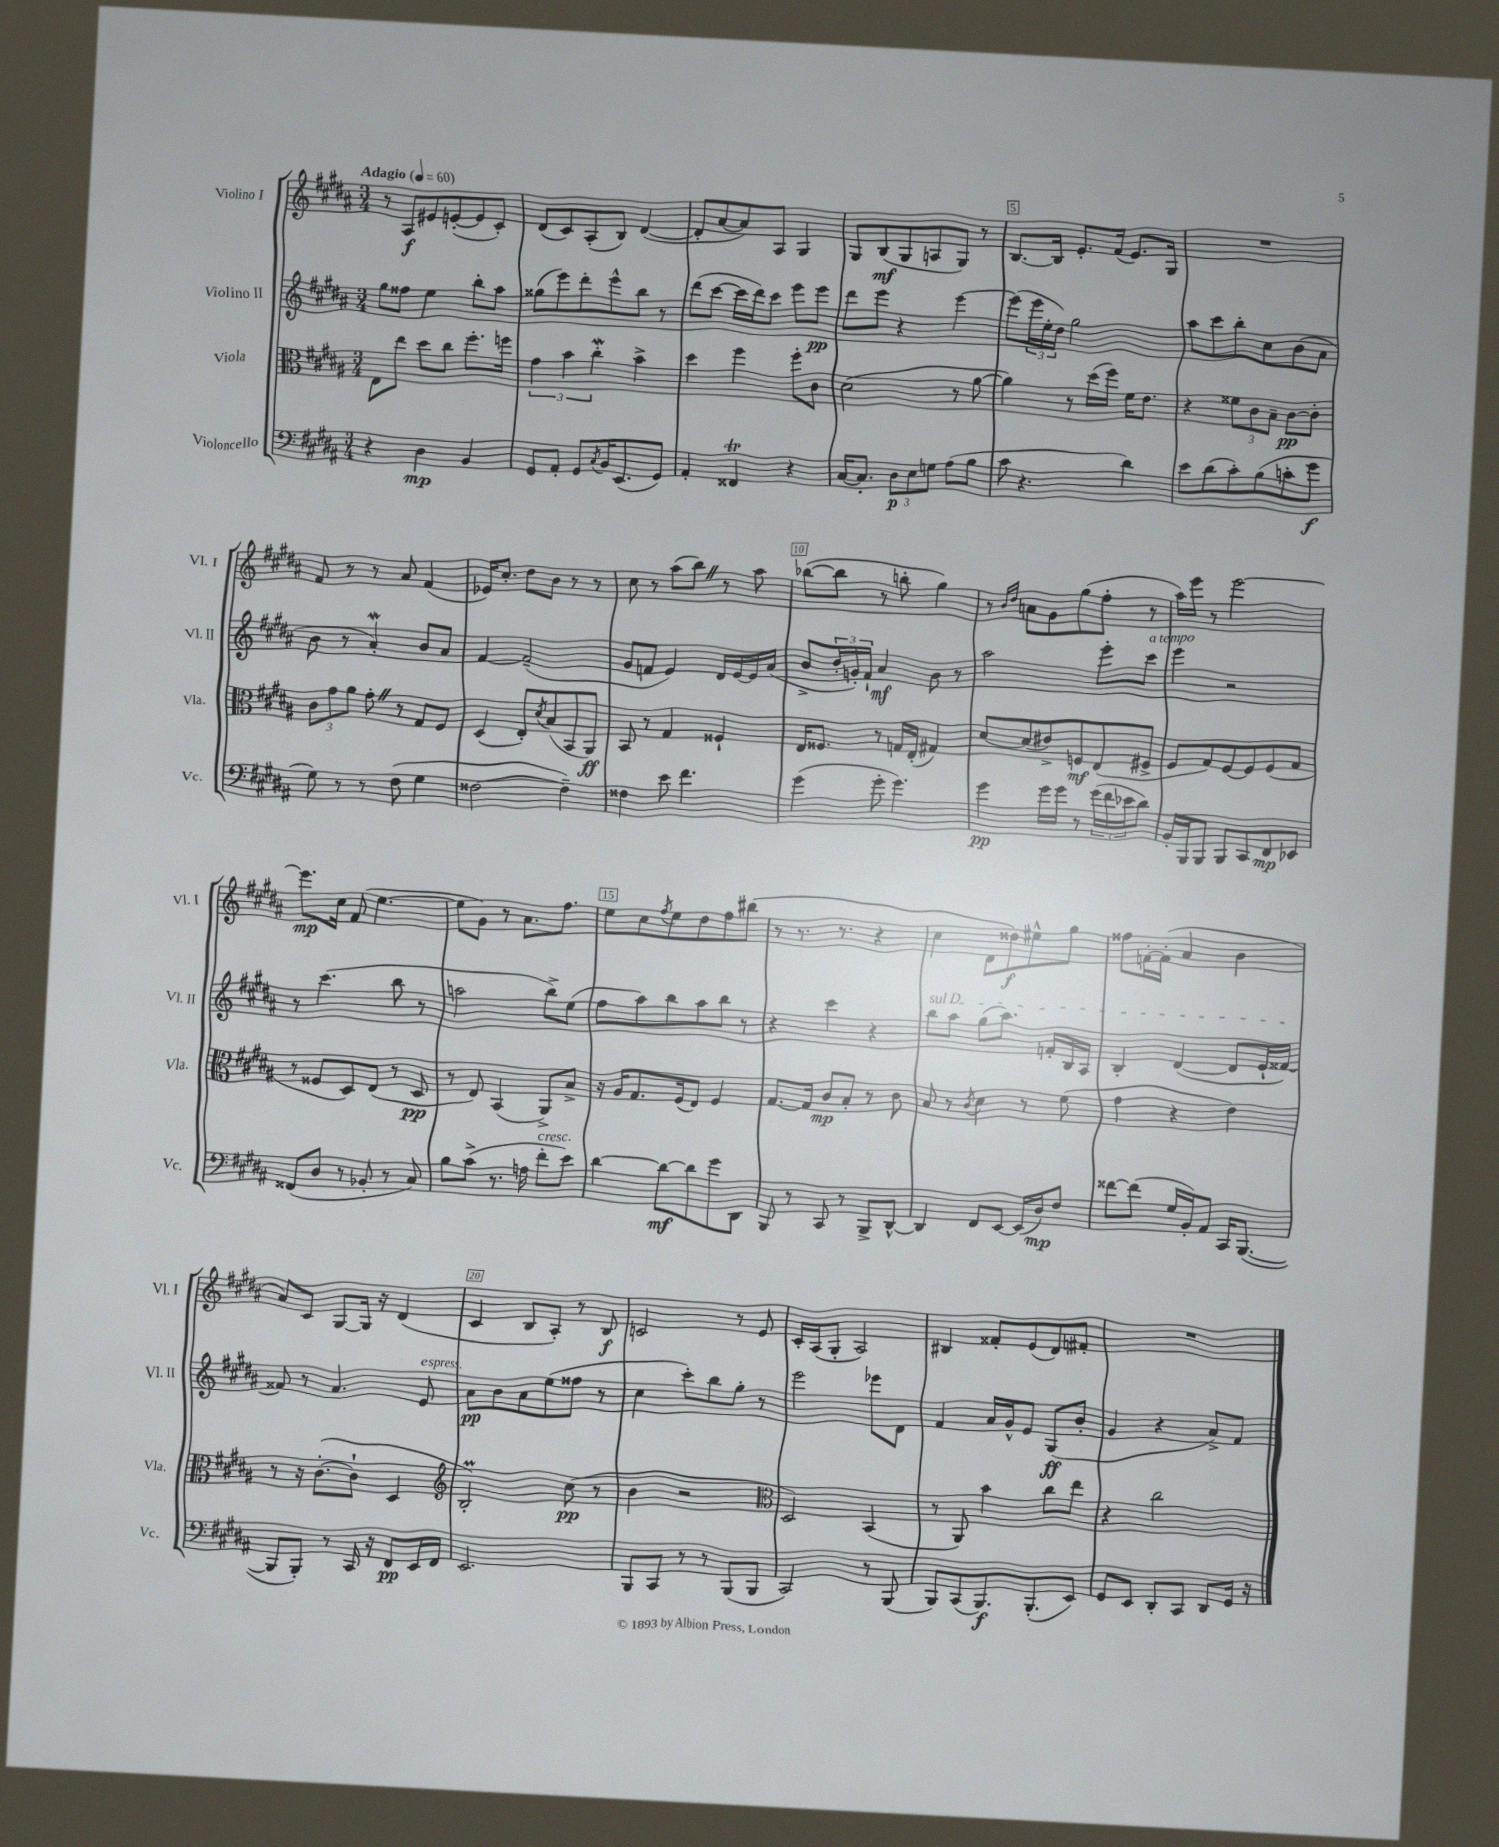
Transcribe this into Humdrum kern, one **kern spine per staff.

**kern	**dynam	**kern	**dynam	**kern	**dynam	**kern	**dynam
*part4	*part4	*part3	*part3	*part2	*part2	*part1	*part1
*staff4	*staff4	*staff3	*staff3	*staff2	*staff2	*staff1	*staff1
*I"Violoncello	*	*I"Viola	*	*I"Violino II	*	*I"Violino I	*
*I'Vc.	*	*I'Vla.	*	*I'Vl. II	*	*I'Vl. I	*
*clefF4	*	*clefC3	*	*clefG2	*	*clefG2	*
*k[f#c#g#d#a#]	*	*k[f#c#g#d#a#]	*	*k[f#c#g#d#a#]	*	*k[f#c#g#d#a#]	*
*M3/4	*	*M3/4	*	*M3/4	*	*M3/4	*
*MM60	*	*MM60	*	*MM60	*	*MM60	*
=1	=1	=1	=1	=1	=1	=1	=1
!	!	!	!	!	!	!LO:TX:a:B:t=Adagio	!
4r	.	8E\L	.	8gg#\L	.	8r	.
.	.	8ee\J	.	8ff##X\J	.	8A#/L	f
4D#\	mp	8dd#\L	.	4ee\	.	8e#X/	.
.	.	8cc#\J	.	.	.	([8en'/	.
4BB/	.	8.ff#'\L	.	8bb'\L	.	8e/]	.
.	.	.	.	8aa#\J	.	8c#'/J)	.
.	.	16ffn\Jk	.	.	.	.	.
=2	=2	=2	=2	=2	=2	=2	=2
8GG#/L	.	6g#\	.	(8gg##X\L	.	(8d#/L	.
8AA#'/J	.	.	.	8eee\)	.	8c#/)	.
.	.	6b\	.	.	.	.	.
8GG#/L	.	.	.	8ddd#'\	.	(8A#'/	.
.	.	6cc#W'\	.	.	.	.	.
8qC#/	.	.	.	.	.	.	.
16BB/K	.	.	.	8eee^^\	.	8B/J)	.
(8.EE/	.	.	.	.	.	.	.
.	.	4b^\	.	8bb\J	.	([4d#/	.
8GG#/J)	.	.	.	8r	.	.	.
=3	=3	=3	=3	=3	=3	=3	=3
4AA#'/	.	4dd#\	.	(8ddd#\L	.	8d#'/L]	.
.	.	.	.	[8ccc#\J	.	[8a#/	.
4FF##Xt/	.	4ff#\	.	16ccc#\LL]	.	8a#/])	.
.	.	.	.	16ddd#\J)	.	.	.
.	.	.	.	8ccc#\J	.	8A#/J	.
4r	.	8ff#'\L	.	8eee\L	.	4G#/	.
.	.	8c#\J	.	8eee\J	pp	.	.
=4	=4	=4	=4	=4	=4	=4	=4
[16C#/KL	.	(2d#\	.	8ddd#\L	.	8G#/L	.
8.C#'/J]	.	.	.	.	.	.	.
.	.	.	.	8eee\J	.	(8B/	mf
12D#\L	p	.	.	4r	.	8G#/	.
12E\	.	.	.	.	.	.	.
.	.	.	.	.	.	8An/	.
12Gn\J	.	.	.	.	.	.	.
(8A#\L	.	8r	.	[4eee\	.	8G#/J)	.
8B\J	.	[8a#\	.	.	.	8r	.
=5	=5	=5	=5	=5	=5	=5	=5
8c#\	.	4a#\])	.	(8eee\L]	.	[8.B/L	.
4.r	.	.	.	24eee\L	.	.	.
.	.	.	.	24ee'\	.	.	.
.	.	.	.	.	.	16B/Jk]	.
.	.	.	.	24dd#\JJ)	.	.	.
.	.	8r	.	2gg#\	.	8.e'/L	.
.	.	(16dd#\LL	.	.	.	.	.
.	.	16ff#\JJ)	.	.	.	(16f#/Jk	.
4d#\)	.	16f#\KL	.	.	.	8.e/L)	.
.	.	8.e\J	.	.	.	.	.
.	.	.	.	.	.	16G#/Jk	.
=6	=6	=6	=6	=6	=6	=6	=6
8e\L	.	4r	.	8aa#\L	.	2.r	.
(8d#\	.	.	.	8ccc#\	.	.	.
8c#'\)	.	12f##X\L	.	8bb'\	.	.	.
.	.	12c#\	.	.	.	.	.
(8B\	.	.	.	8cc#\	.	.	.
.	.	12B~\J	.	.	.	.	.
8cn'\	.	[8c#\L	pp	(8b\	.	.	.
8g#\J	f	8c#'\J]	.	8a#\J	.	.	.
!!LO:LB:g=z
=7	=7	=7	=7	=7	=7	=7	=7
8G#\)	.	12c#\L	.	8b\	.	8f#/	.
.	.	12g#\	.	.	.	.	.
8r	.	.	.	8r	.	8r	.
.	.	12a#\J	.	.	.	.	.
8r	.	8g#'Z\	.	4a#W'/)	.	8r	.
(8F#\	.	8r	.	.	.	8a#/	.
4G#\	.	8G#/L	.	8b/L	.	(4f#/	.
.	.	8F#/J	.	8a#/J	.	.	.
=8	=8	=8	=8	=8	=8	=8	=8
[2F##X\	.	(4D#/	.	[4f#/	.	16e-X/KL)	.
.	.	.	.	.	.	8.cc#'/J	.
.	.	8E'/L)	.	(2f#~/]	.	8dd#\L	.
.	.	8qd#/	.	.	.	.	.
.	.	(8B/	.	.	.	8b\J	.
4F##~\])	.	8BB/	.	.	.	8r	.
.	.	8AA#/J)	ff	.	.	8r	.
=9	=9	=9	=9	=9	=9	=9	=9
4F##X\	.	8BB/	.	8g#/L	.	8cc#\	.
.	.	8r	.	8fn/J	.	8r	.
8e\	.	4G#/	.	4e/)	.	(8aa#\L	.
4.f#\	.	.	.	.	.	8bbZ\J)	.
.	.	4F##X`/	.	16d#/LL	.	8r	.
.	.	.	.	[16e/	.	.	.
.	.	.	.	16e/]	.	8aa#\	.
.	.	.	.	(16a#/JJ	.	.	.
=10	=10	=10	=10	=10	=10	=10	=10
(4g#\	.	16E/KL	.	8b^/L	.	([8bb-X\L	.
.	.	8.F##X/J	.	.	.	.	.
.	.	.	.	24dd#'/L	.	8bb-\J]	.
.	.	.	.	24gn'/)	.	.	.
.	.	.	.	24f#`/JJ	.	.	.
8g#'\	.	8r	.	4a#/	mf	8r	.
4.g#\)	.	16Gn/LL	.	.	.	8bbn'\	.
.	.	(16E'/JJ	.	.	.	.	.
.	.	4G#X/)	.	8b\	.	4gg#\)	.
.	.	.	.	8r	.	.	.
=11	=11	=11	=11	=11	=11	=11	=11
4g#\	pp	[8d#/L	.	2aa#\	.	8r	.
.	.	.	.	.	.	16qqb/LL	.
.	.	.	.	.	.	16qqdd#/JJ	.
.	.	(8d#/]	.	.	.	8an\L	.
16g#\LL	.	8e#X^/)	.	.	.	8g#\	.
16g#\JJ	.	.	.	.	.	.	.
8r	.	8Fn/	mf	.	.	(8gg#\	.
(24g#\LL	.	(8E/	.	8eee'\L	.	8ff#'\J	.
24f#\	.	.	.	.	.	.	.
24e-X\J	.	.	.	.	.	.	.
!	!	!	!	!LO:TX:a:i:t=a tempo	!	!	!
8d#\J)	.	8F#X^/J	.	8ccc#\J	.	8r	.
=12	=12	=12	=12	=12	=12	=12	=12
16BB'/LL	.	8F#/L	.	4eee\	.	16aa#\LL)	.
16BBB/J	.	.	.	.	.	16eee\JJ	.
8BBB/J	.	8G#/)	.	.	.	8r	.
8BBB/L	.	[8F#/	.	2r	.	[2eee\	.
8CC#/	.	8F#/]	.	.	.	.	.
8FF#/	mp	(8F#/	.	.	.	.	.
8EE-X/J	.	8G#/J	.	.	.	.	.
!!LO:LB:g=z
=13	=13	=13	=13	=13	=13	=13	=13
(8FF##X/L	.	8r	.	8r	.	8.eee\L]	mp
8D#/J	.	8F##X/L	.	(4.ccc#\	.	.	.
.	.	.	.	.	.	16cc#\Jk	.
8r	.	8D#/)	.	.	.	(8f#/	.
8BB-X'/	.	(8E/J	.	.	.	[4.ee\	.
8r	.	8r	.	8bb\	.	.	.
8C#/)	.	8D#/	pp	8r	.	.	.
=14	=14	=14	=14	=14	=14	=14	=14
8B\L	.	8r	.	2aan\	.	8ee\L]	.
(8c#^\J	.	8E/)	.	.	.	8g#\J)	.
8.r	.	(4BB/	.	.	.	8r	.
.	.	.	.	.	.	8.a#\L	.
16An\	.	.	.	.	.	.	.
!LO:TX:a:i:t=cresc.	!	!	!	!	!	!	!
8f#'\L	.	8AA#^/L)	.	8bb^\L)	.	.	.
.	.	.	.	.	.	8.ff#\J	.
8e\J)	.	8B^/J	.	(8ee\J	.	.	.
=15	=15	=15	=15	=15	=15	=15	=15
[4d#\	.	16r	.	8ff#\L	.	8ee\L	.
.	.	16A#/KL	.	.	.	.	.
.	.	8.G#/	.	8aa#\)	.	8cc#\	.
.	.	.	.	.	.	8qff#/	.
8d#\L_	mf	.	.	8bb\	.	8ee\	.
.	.	(16F#/k	.	.	.	.	.
8d#\]	.	8E/J)	.	8aa#\	.	8dd#\	.
8g#\	.	4F#/	.	8bb\J	.	8ff#\	.
8DD#\J	.	.	.	8r	.	(8bb#X\J	.
=16	=16	=16	=16	=16	=16	=16	=16
8BBB/	.	[8.G#/L	.	4r	.	8r	.
8r	.	.	.	.	.	8.r	.
.	.	16G#/Jk]	.	.	.	.	.
8CC#/	.	8c#/L	mp	4ccc#\	.	.	.
.	.	.	.	.	.	8.r	.
8r	.	8B'/J	.	.	.	.	.
8BBB^/L	.	8r	.	4r	.	4r	.
[8DD#^^/J	.	8c#\	.	.	.	.	.
=17	=17	=17	=17	=17	=17	=17	=17
!	!	!	!	!LO:TX:a:i:t=sul D	!	!	!
4DD#/]	.	8B/	.	8bb\L	.	4cc#\	.
.	.	8r	.	8aa#\J	.	.	.
.	.	8qc#/	.	.	.	.	.
8FF#/L	.	4d#\	.	(8gg#\L	.	8d#\L	.
[8EE/J	.	.	.	8.aa#\J)	.	8dd##X\)	f
(16EE/LL]	.	8r	.	.	.	8ee#X^^\	.
16D#/J)	mp	.	.	16fn'/LL	.	.	.
8F#/J	.	(8f#\	.	16B/	.	8gg#\J	.
.	.	.	.	16A#/JJ	.	.	.
=18	=18	=18	=18	=18	=18	=18	=18
[8f##X\L	.	4g#\	.	4B'/	.	8ff##X\L	.
(8f##\J]	.	.	.	.	.	[16fn'\L	.
.	.	.	.	.	.	(16f'\JJ]	.
16G#/LL	.	4r	.	([4d#/	.	4a#/	.
16BB'/J)	.	.	.	.	.	.	.
8AA#/J	.	.	.	.	.	.	.
16CC#/KL	.	4e\)	.	8d#/L]	.	4b\	.
([8.BBB/J	.	.	.	.	.	.	.
.	.	.	.	16e`/L	.	.	.
.	.	.	.	[16f##X/JJ)	.	.	.
!!LO:LB:g=z
=19	=19	=19	=19	=19	=19	=19	=19
8BBB/L]	.	8r	.	8f##X/]	.	8a#/L)	.
8BBB'/J)	.	16r	.	8r	.	8c#/J	.
.	.	([8.c#'\L	.	.	.	.	.
8r	.	.	.	4.a#/	.	[8G#/L	.
16CC#/	.	8c#`\J]	.	.	.	16G#/Jk]	.
16r	.	.	.	.	.	16r	.
8FF#/L	pp	4D#/	.	.	.	(4d#/	.
!	!	!	!	!LO:TX:a:i:t=espress.	!	!	!
16EE/L	.	.	.	8e/	.	.	.
16FF#/JJ	.	.	.	.	.	.	.
=20	=20	=20	=20	=20	=20	=20	=20
*	*	*clefG2	*	*	*	*	*
2.EE/	.	2BM'/)	.	8a#\L	pp	4c#/	.
.	.	.	.	8b\	.	.	.
.	.	.	.	8a#\	.	8B/L	.
.	.	.	.	(8ee\	.	8A#'/J)	.
.	.	(8cc#\	pp	8ff##X\J	.	8r	.
.	.	8r	.	8r	.	8B/	f
=21	=21	=21	=21	=21	=21	=21	=21
8BBB/L	.	4b\	.	4cc#\	.	2cn/	.
8CC#/J	.	.	.	.	.	.	.
8r	.	2r	.	8ccc#'\L)	.	.	.
8r	.	.	.	8bb\	.	.	.
(8BBB/L	.	.	.	8gg#'\J	.	8r	.
8BBB/J	.	.	.	8r	.	8e/	.
=22	=22	=22	=22	=22	=22	=22	=22
*	*	*clefC3	*	*	*	*	*
2CC#/)	.	2D#/)	.	2eee\	.	16c#'/LL	.
.	.	.	.	.	.	(16A#/J	.
.	.	.	.	.	.	8G#'/J	.
.	.	.	.	.	.	2A#/)	.
8r	.	(4BB/	.	8eee-X\L	.	.	.
(8BBB/	.	.	.	8d#\J	.	.	.
=23	=23	=23	=23	=23	=23	=23	=23
8BBB/L)	.	8r	.	4f#/	.	4B#X/	.
(8CC#/	.	8AA#/)	.	.	.	.	.
8.BBB/)	f	4b\	.	16a#/LL	.	8f##X'/L	.
.	.	.	.	16g#^^/J	.	.	.
.	.	.	.	8e/J	.	(8e/	.
(8.BBB'/	.	.	.	.	.	.	.
.	.	8cc#\L	.	(8G#/L	ff	8d#/)	.
8EE/J)	.	8ee\J	.	8b'/J	.	8f#X'/J	.
=24	=24	=24	=24	=24	=24	=24	=24
8GG#/L	.	4r	.	4g#/	.	2.r	.
8EE/J	.	.	.	.	.	.	.
8DD#'/L	.	2cc#\	.	4r	.	.	.
8CC#/J	.	.	.	.	.	.	.
8DD#/L	.	.	.	8a#^/L)	.	.	.
16GG#/Jk	.	.	.	8f#/J	.	.	.
16r	.	.	.	.	.	.	.
==	==	==	==	==	==	==	==
*-	*-	*-	*-	*-	*-	*-	*-
